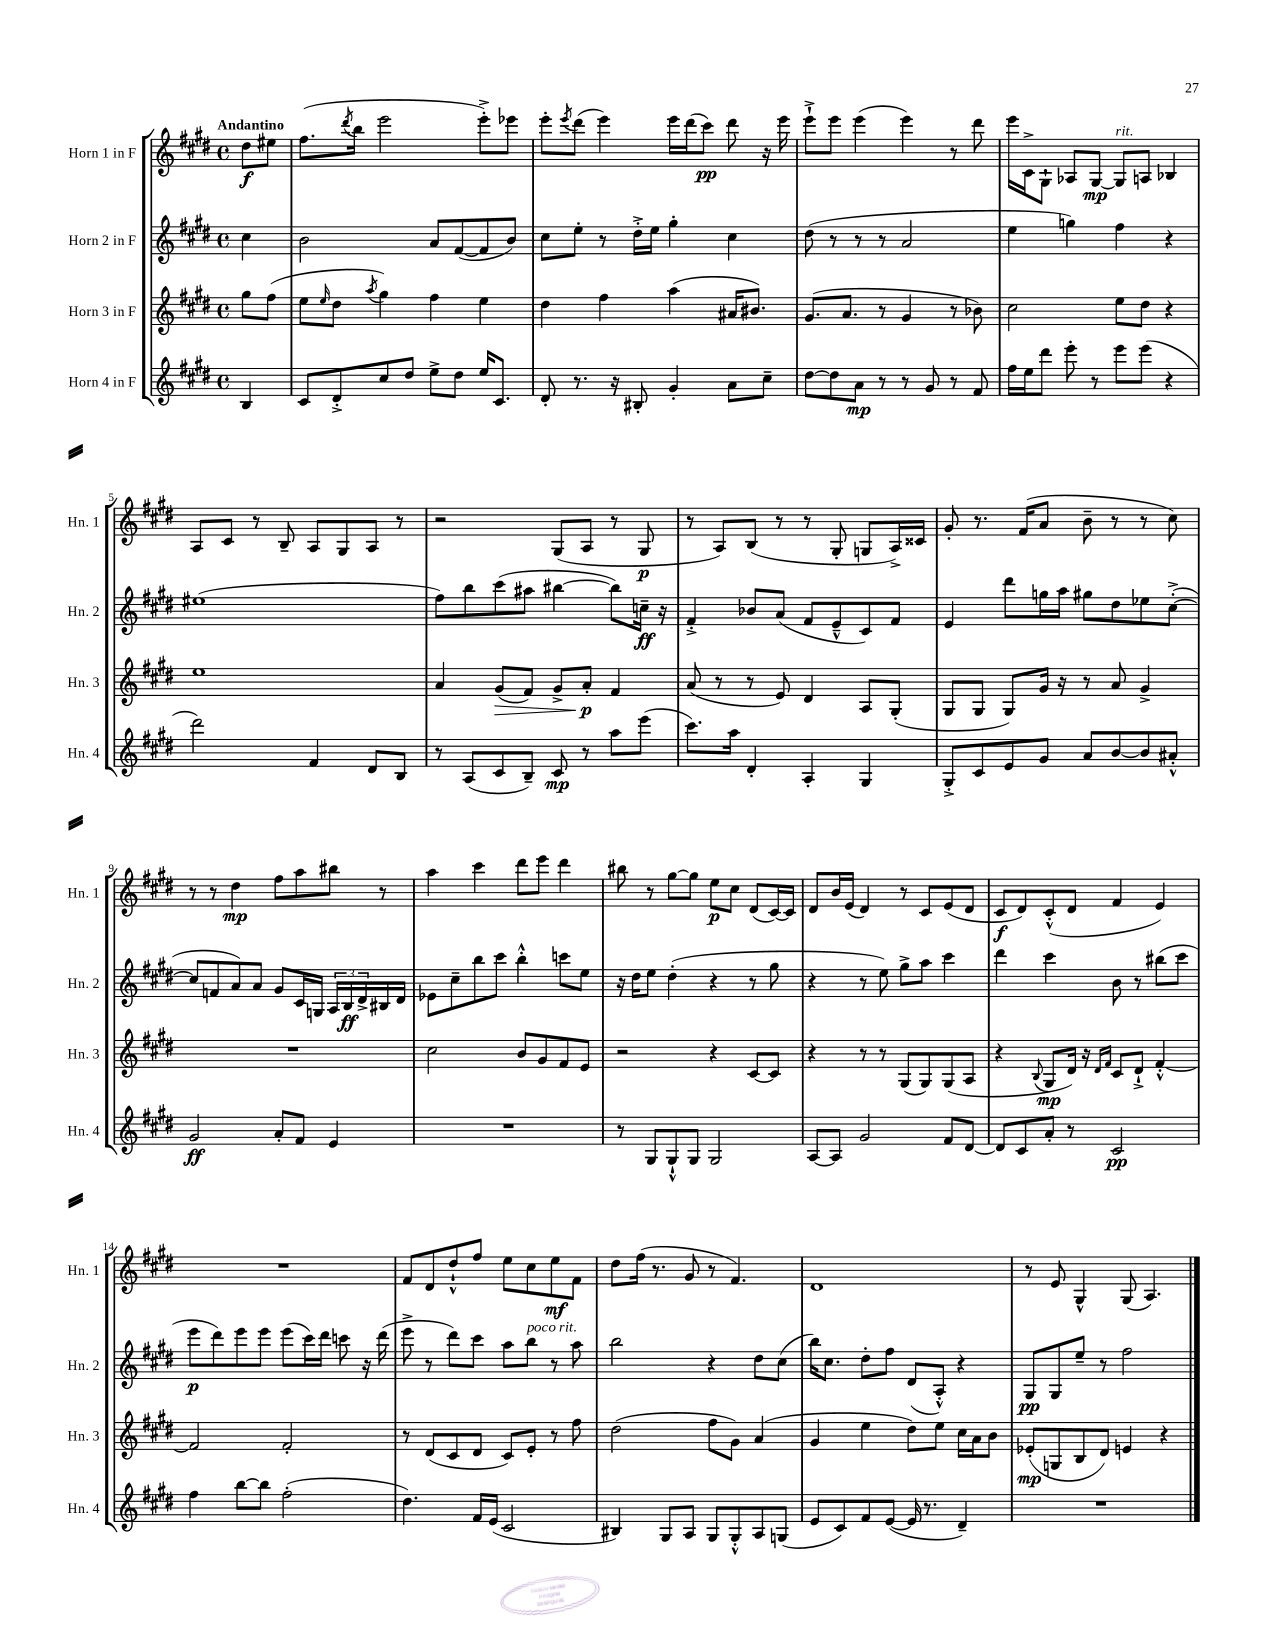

**kern	**dynam	**kern	**dynam	**kern	**dynam	**kern	**dynam
*part4	*part4	*part3	*part3	*part2	*part2	*part1	*part1
*staff4	*staff4	*staff3	*staff3	*staff2	*staff2	*staff1	*staff1
*I"Horn 4 in F	*	*I"Horn 3 in F	*	*I"Horn 2 in F	*	*I"Horn 1 in F	*
*I'Hn. 4	*	*I'Hn. 3	*	*I'Hn. 2	*	*I'Hn. 1	*
*clefG2	*	*clefG2	*	*clefG2	*	*clefG2	*
*k[f#c#g#d#]	*	*k[f#c#g#d#]	*	*k[f#c#g#d#]	*	*k[f#c#g#d#]	*
*M4/4	*	*M4/4	*	*M4/4	*	*M4/4	*
*met(c)	*	*met(c)	*	*met(c)	*	*met(c)	*
=	=	=	=	=	=	=	=
!	!	!	!	!	!	!LO:TX:a:B:t=Andantino	!
4B/	.	8gg#\L	.	4cc#\	.	8dd#\L	f
.	.	(8ff#\J	.	.	.	8ee#X\J	.
=1	=1	=1	=1	=1	=1	=1	=1
8c#/L	.	8ee\L	.	2b\	.	(8.ff#\L	.
.	.	16qqee/	.	.	.	.	.
8d#'^/	.	8dd#\J	.	.	.	.	.
.	.	.	.	.	.	8qddd#/	.
.	.	.	.	.	.	16bb\Jk	.
.	.	8qaa/	.	.	.	.	.
8cc#/	.	4gg#\)	.	.	.	2eee\	.
8dd#/J	.	.	.	.	.	.	.
8ee^\L	.	4ff#\	.	8a/L	.	.	.
8dd#\J	.	.	.	([8f#/	.	.	.
16ee/KL	.	4ee\	.	8f#/]	.	8eee'^\L)	.
8.c#/J	.	.	.	.	.	.	.
.	.	.	.	8b/J)	.	8eee-X\J	.
=2	=2	=2	=2	=2	=2	=2	=2
8d#'/	.	4dd#\	.	8cc#\L	.	8eee'\L	.
.	.	.	.	.	.	8qeee/	.
8.r	.	.	.	8ee'\J	.	(8ddd#\J	.
.	.	4ff#\	.	8r	.	4eee\)	.
16r	.	.	.	.	.	.	.
8B#X'/	.	.	.	16dd#'^\LL	.	.	.
.	.	.	.	16ee\JJ	.	.	.
4g#'/	.	(4aa\	.	4gg#'\	.	16eee\LL	.
.	.	.	.	.	.	(16ddd#\J	.
.	.	.	.	.	.	8ccc#\J)	pp
8a\L	.	16a#X/KL	.	4cc#\	.	8ddd#\	.
.	.	8.b#X/J)	.	.	.	.	.
8cc#~\J	.	.	.	.	.	16r	.
.	.	.	.	.	.	16eee\	.
=3	=3	=3	=3	=3	=3	=3	=3
[8dd#\L	.	(8.g#/L	.	(8dd#\	.	8eee`^\L	.
8dd#\]	.	.	.	8r	.	8eee\J	.
.	.	8.a/J	.	.	.	.	.
8a\J	mp	.	.	8r	.	(4eee\	.
8r	.	8r	.	8r	.	.	.
8r	.	4g#/	.	2a/	.	4eee\)	.
8g#/	.	.	.	.	.	.	.
8r	.	8r	.	.	.	8r	.
8f#/	.	8b-X\)	.	.	.	8ddd#\	.
=4	=4	=4	=4	=4	=4	=4	=4
16ff#\LL	.	2cc#\	.	4ee\	.	16eee\LL	.
16ee\J	.	.	.	.	.	16c#^\J	.
8ddd#\J	.	.	.	.	.	8G#`\J	.
8eee'\	.	.	.	4ggn\)	.	8A-X/L	.
8r	.	.	.	.	.	[8G#/J	mp
!	!	!	!	!	!	!LO:TX:a:i:t=rit.	!
8eee\L	.	8ee\L	.	4ff#\	.	8G#/L]	.
(8eee\J	.	8dd#\J	.	.	.	8An/J	.
4r	.	4r	.	4r	.	4B-X/	.
!!LO:LB:g=z
=5	=5	=5	=5	=5	=5	=5	=5
2ddd#\)	.	1ee	.	(1ee#X	.	8A/L	.
.	.	.	.	.	.	8c#/J	.
.	.	.	.	.	.	8r	.
.	.	.	.	.	.	8B~/	.
4f#/	.	.	.	.	.	8A/L	.
.	.	.	.	.	.	8G#/	.
8d#/L	.	.	.	.	.	8A/J	.
8B/J	.	.	.	.	.	8r	.
=6	=6	=6	=6	=6	=6	=6	=6
8r	.	4a/	.	8ff#\L)	.	2r	.
(8A/L	.	.	.	8bb\	.	.	.
!	!	!	!LO:HP:b	!	!	!	!
8c#/	.	(8g#/L	>	(8ccc#\	.	.	.
8B~/J)	.	8f#/J)	.	8aa#X\J	.	.	.
8c#/	mp	8g#^/L	.	[4bb#X\	.	(8G#/L	.
8r	.	8a'/J	p	.	.	8A/J	.
8aa\L	.	4f#/	]	8bb#\L])	.	8r	.
(8eee\J	.	.	.	16ccn~\Jk	ff	8G#/	p
.	.	.	.	16r	.	.	.
=7	=7	=7	=7	=7	=7	=7	=7
8.ccc#\L)	.	(8a/	.	4f#'^/	.	8r	.
.	.	8r	.	.	.	8A/L)	.
16aa\Jk	.	.	.	.	.	.	.
4d#'/	.	8r	.	8b-X/L	.	(8B/J	.
.	.	8e/)	.	(8a/J	.	8r	.
4A'/	.	4d#/	.	8f#/L	.	8r	.
.	.	.	.	8e~^^/	.	8G#'/	.
4G#/	.	8A/L	.	8c#/)	.	8Gn/L	.
.	.	(8G#'/J	.	8f#/J	.	16A^/L)	.
.	.	.	.	.	.	16c##X/JJ	.
=8	=8	=8	=8	=8	=8	=8	=8
8G#'^/L	.	8G#/L	.	4e/	.	8g#'/	.
8c#/	.	8G#/J	.	.	.	8.r	.
8e/	.	8G#/L)	.	8ddd#\L	.	.	.
.	.	.	.	.	.	(16f#/KL	.
8g#/J	.	16g#/Jk	.	16ggn\L	.	8a/J	.
.	.	16r	.	16aa\JJ	.	.	.
8a/L	.	8r	.	8gg#X\L	.	8b~\	.
[8b/	.	8a/	.	8dd#\	.	8r	.
8b/]	.	4g#^/	.	8ee-X\	.	8r	.
8a#X'^^/J	.	.	.	([8cc#'^\J	.	8cc#\)	.
!!LO:LB:g=z
=9	=9	=9	=9	=9	=9	=9	=9
2g#/	ff	1r	.	8cc#/L]	.	8r	.
.	.	.	.	8fn/	.	8r	.
.	.	.	.	8a/)	.	4dd#\	mp
.	.	.	.	8a/J	.	.	.
8a'/L	.	.	.	8g#/L	.	8ff#\L	.
8f#/J	.	.	.	16c#/L	.	8aa\	.
.	.	.	.	16Gn/JJ	.	.	.
4e/	.	.	.	24A/LL	.	8bb#X\J	.
.	.	.	.	24B/	ff	.	.
.	.	.	.	24d#^/	.	.	.
.	.	.	.	16B#X/	.	8r	.
.	.	.	.	16d#/JJ	.	.	.
=10	=10	=10	=10	=10	=10	=10	=10
1r	.	2cc#\	.	8e-X\L	.	4aa\	.
.	.	.	.	8cc#~\	.	.	.
.	.	.	.	8bb\	.	4ccc#\	.
.	.	.	.	8ccc#\J	.	.	.
.	.	8b/L	.	4bb'^^\	.	8ddd#\L	.
.	.	8g#/	.	.	.	8eee\J	.
.	.	8f#/	.	8cccn\L	.	4ddd#\	.
.	.	8e/J	.	8ee\J	.	.	.
=11	=11	=11	=11	=11	=11	=11	=11
8r	.	2r	.	16r	.	8bb#X\	.
.	.	.	.	16dd#\KL	.	.	.
8G#/L	.	.	.	8ee\J	.	8r	.
8G#`^^/	.	.	.	(4dd#'\	.	[8gg#\L	.
8G#/J	.	.	.	.	.	8gg#\J]	.
2G#/	.	4r	.	4r	.	8ee\L	p
.	.	.	.	.	.	8cc#\J	.
.	.	[8c#/L	.	8r	.	(8d#/L	.
.	.	8c#/J]	.	8gg#\	.	[16c#/L)	.
.	.	.	.	.	.	16c#/JJ]	.
=12	=12	=12	=12	=12	=12	=12	=12
[8A/L	.	4r	.	4r	.	8d#/L	.
8A/J]	.	.	.	.	.	16b/L	.
.	.	.	.	.	.	(16e/JJ	.
2g#/	.	8r	.	8r	.	4d#/)	.
.	.	8r	.	8ee\)	.	.	.
.	.	(8G#/L	.	8gg#^\L	.	8r	.
.	.	8G#/)	.	8aa\J	.	8c#/L	.
8f#/L	.	(8G#/	.	4ccc#\	.	(8e/	.
[8d#/J	.	8A/J	.	.	.	8d#/J	.
=13	=13	=13	=13	=13	=13	=13	=13
8d#/L]	.	4r	.	4ddd#\	.	8c#/L	f
8c#/	.	.	.	.	.	8d#/)	.
.	.	8qqB/	.	.	.	.	.
8a'/J	.	8G#/L	mp	4ccc#\	.	(8c#'^^/	.
8r	.	16d#/Jk)	.	.	.	8d#/J	.
.	.	16r	.	.	.	.	.
.	.	16qqd#/LL	.	.	.	.	.
.	.	16qqf#/JJ	.	.	.	.	.
2c#/	pp	8c#/L	.	8b\	.	4f#/	.
.	.	8d#`^/J	.	8r	.	.	.
.	.	[4f#'^^/	.	(8bb#X\L	.	4e/)	.
.	.	.	.	8ccc#\J	.	.	.
!!LO:LB:g=z
=14	=14	=14	=14	=14	=14	=14	=14
4ff#\	.	2f#/]	.	8eee\L	p	1r	.
.	.	.	.	8ddd#\)	.	.	.
[8bb\L	.	.	.	8eee\	.	.	.
8bb\J]	.	.	.	8eee\J	.	.	.
(2ff#'\	.	2f#'/	.	(8eee\L	.	.	.
.	.	.	.	16ccc#\L)	.	.	.
.	.	.	.	16ddd#\JJ	.	.	.
.	.	.	.	8cccn\	.	.	.
.	.	.	.	16r	.	.	.
.	.	.	.	(16ddd#\	.	.	.
=15	=15	=15	=15	=15	=15	=15	=15
4.dd#\)	.	8r	.	8eee^\	.	8f#/L	.
.	.	(8d#/L	.	8r	.	8d#/	.
.	.	8c#/	.	8ddd#\L)	.	8dd#`^^/	.
16f#/LL	.	8d#/J	.	8ccc#\J	.	8ff#/J	.
(16e/JJ	.	.	.	.	.	.	.
2c#/	.	8c#/L)	.	8aa\L	.	8ee\L	.
!	!	!	!	!LO:TX:a:i:t=poco rit.	!	!	!
.	.	8e'/J	.	8bb\J	.	8cc#\	.
.	.	8r	.	8r	.	8ee\	mf
.	.	8ff#\	.	8aa\	.	8f#\J	.
=16	=16	=16	=16	=16	=16	=16	=16
4B#X/)	.	(2dd#\	.	2bb\	.	8dd#\L	.
.	.	.	.	.	.	(16ff#\Jk	.
.	.	.	.	.	.	8.r	.
8G#/L	.	.	.	.	.	.	.
8A/J	.	.	.	.	.	8g#/	.
8G#/L	.	8ff#\L	.	4r	.	8r	.
8G#'^^/	.	8g#\J)	.	.	.	4.f#/)	.
8A/	.	(4a/	.	8dd#\L	.	.	.
(8Gn/J	.	.	.	(8cc#\J	.	.	.
=17	=17	=17	=17	=17	=17	=17	=17
8e/L	.	4g#/	.	16bb\KL)	.	1d#	.
.	.	.	.	8.cc#\J	.	.	.
8c#/)	.	.	.	.	.	.	.
8f#/	.	4ee\	.	8dd#'\L	.	.	.
([8e/J	.	.	.	8ff#\J	.	.	.
16e/]	.	8dd#\L)	.	(8d#/L	.	.	.
8.r	.	.	.	.	.	.	.
.	.	8ee\J	.	8A'^^/J)	.	.	.
4d#~/)	.	16cc#\LL	.	4r	.	.	.
.	.	16a\J	.	.	.	.	.
.	.	8b\J	.	.	.	.	.
=18	=18	=18	=18	=18	=18	=18	=18
1r	.	(8e-X'/L	mp	8G#/L	pp	8r	.
.	.	8Gn/	.	8G#/	.	8e/	.
.	.	8B/	.	8ee~/J	.	4G#^^/	.
.	.	8d#/J)	.	8r	.	.	.
.	.	4en/	.	2ff#\	.	(8G#/	.
.	.	.	.	.	.	4.A/)	.
.	.	4r	.	.	.	.	.
==	==	==	==	==	==	==	==
*-	*-	*-	*-	*-	*-	*-	*-
